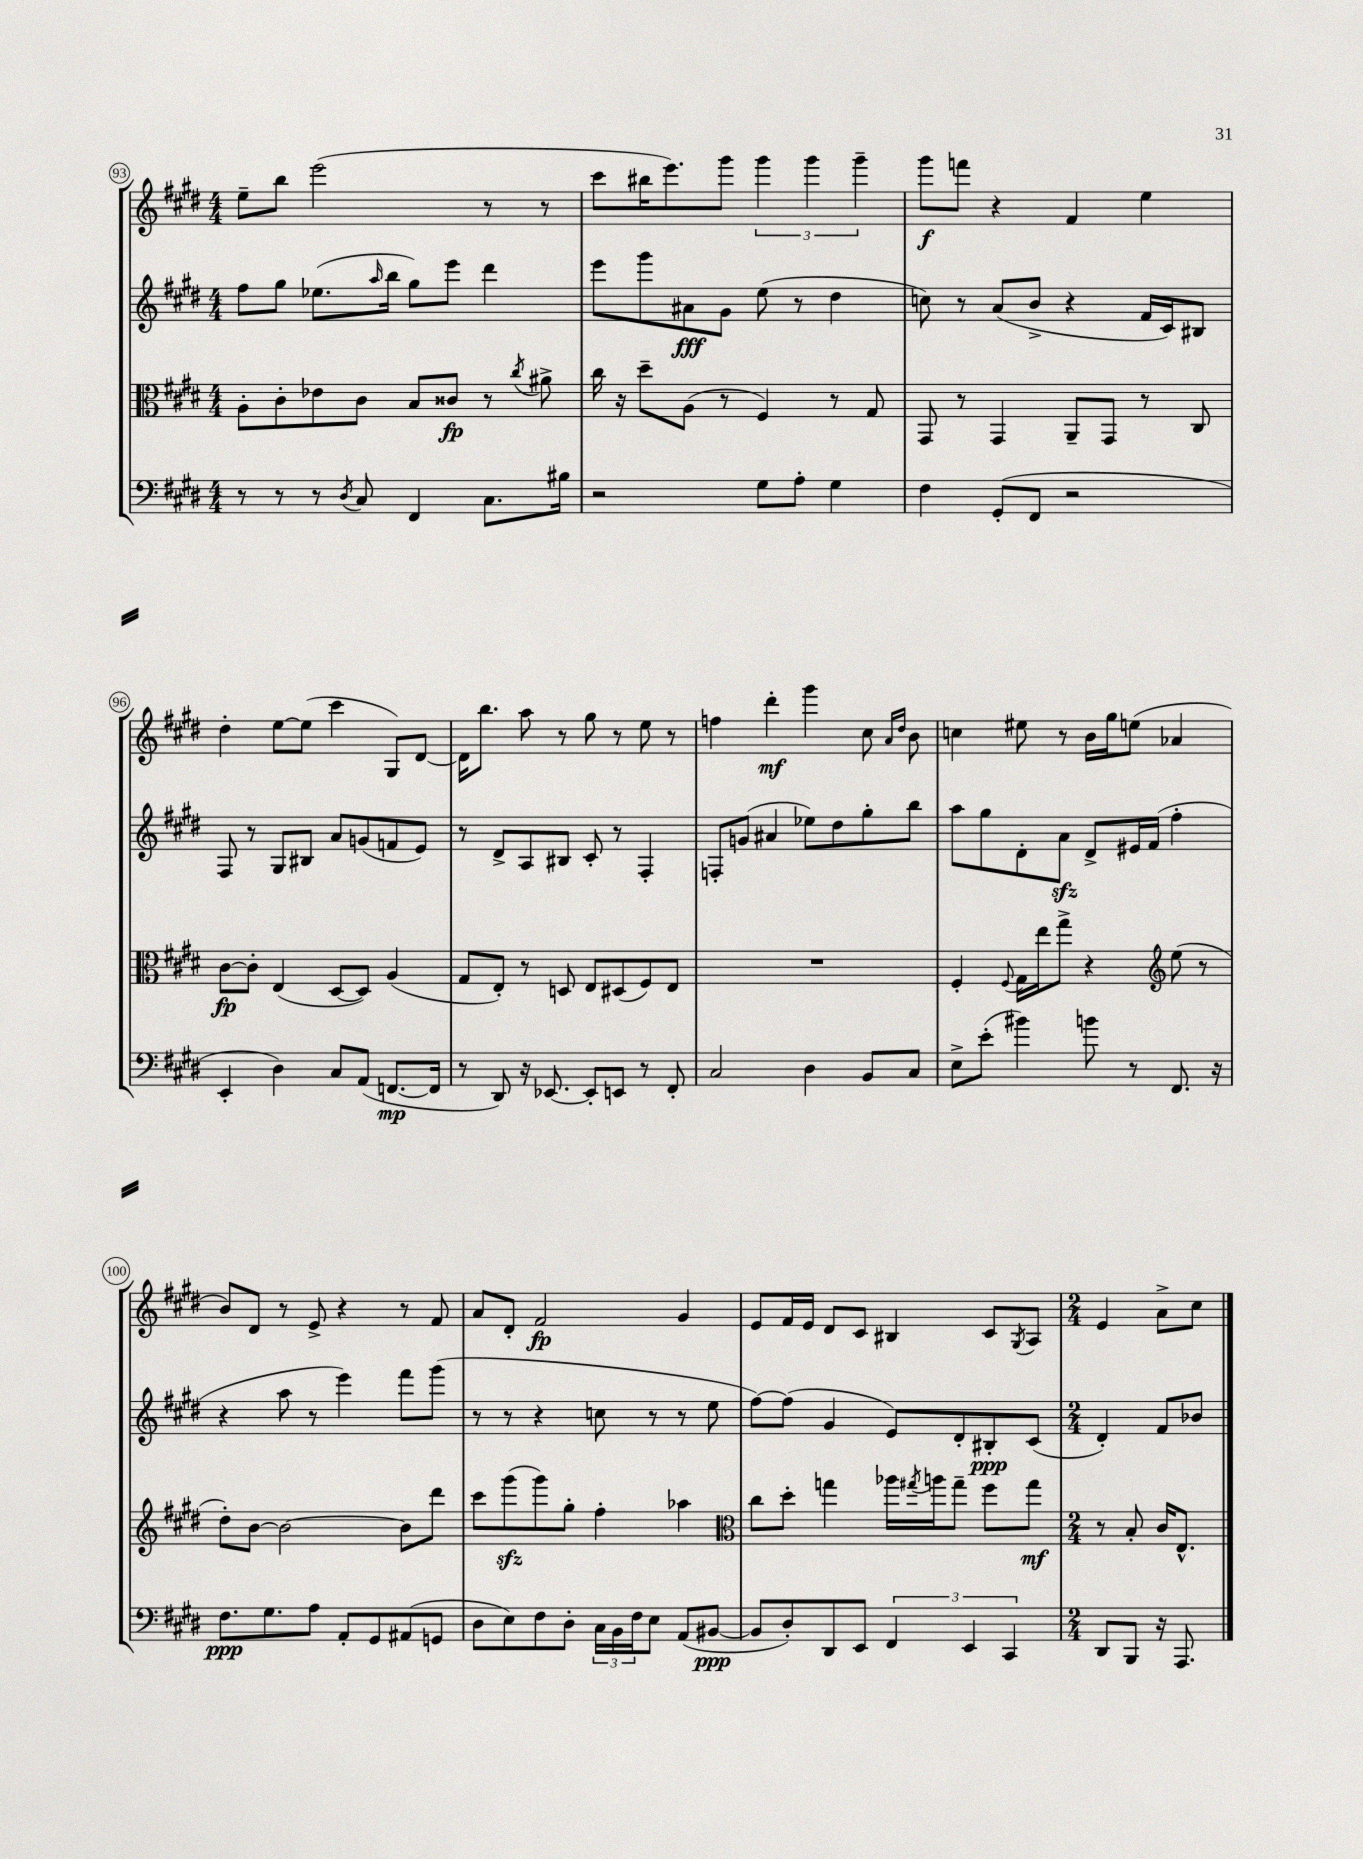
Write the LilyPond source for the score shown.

<<
\new StaffGroup <<
\new Staff = "s0" {
    \clef treble \key e \major \numericTimeSignature \time 4/4
    e''8-- b''8 e'''2( r8 r8 |
    cis'''8 bis''16 e'''8.) gis'''8 \tuplet 3/2 { gis'''4 gis'''4 gis'''4-- } |
    gis'''8\f f'''8 r4 fis'4 e''4 |
    dis''4-. e''8~ e''8( cis'''4 gis8) dis'8~ |
    dis'16 b''8. a''8 r8 gis''8 r8 e''8 r8 |
    f''4 dis'''4-.\mf gis'''4 cis''8 \grace { a'16 dis''16 } b'8 |
    c''4 eis''8 r8 b'16 gis''16 e''8( aes'4 |
    b'8) dis'8 r8 e'8-> r4 r8 fis'8 |
    a'8 dis'8-. fis'2\fp gis'4 |
    e'8 fis'16 e'16 dis'8 cis'8 bis4 cis'8 \acciaccatura { gis8 } a8 |
    \numericTimeSignature \time 2/4 e'4 a'8-> cis''8 \bar "|." |
}
\new Staff = "s1" {
    \clef treble \key e \major \numericTimeSignature \time 4/4
    fis''8 gis''8 ees''8.( \grace { a''16 } b''16 gis''8) e'''8 dis'''4 |
    e'''8 gis'''8 ais'8\fff gis'8 e''8( r8 dis''4 |
    c''8) r8 a'8( b'8-> r4 fis'16 cis'16) bis8 |
    fis8 r8 gis8 bis8 a'8 g'8( f'8 e'8) |
    r8 dis'8-> a8 bis8 cis'8-. r8 fis4-. |
    f8-. g'8( ais'4 ees''8) dis''8 gis''8-. b''8 |
    a''8 gis''8 dis'8-. a'8\sfz dis'8-> eis'16 fis'16( fis''4-. |
    r4 a''8 r8 e'''4) fis'''8 gis'''8( |
    r8 r8 r4 c''8 r8 r8 e''8 |
    fis''8~) fis''8( gis'4 e'8) dis'8-. bis8-.\ppp cis'8( |
    \numericTimeSignature \time 2/4 dis'4-.) fis'8 bes'8 \bar "|." |
}
\new Staff = "s2" {
    \clef alto \key e \major \numericTimeSignature \time 4/4
    a8-. cis'8-. ees'8 cis'8 b8 cisis'8\fp r8 \acciaccatura { cis''8 } ais'8-> |
    cis''16 r16 dis''8-- a8( r8 fis4) r8 gis8 |
    gis,8 r8 gis,4 a,8-- gis,8 r8 cis8 |
    cis'8~\fp cis'8-. e4( dis8~ dis8) a4( |
    gis8 e8-.) r8 d8 e8 dis8( fis8) e8 |
    R1 |
    fis4-. \appoggiatura { fis8 } gis16 e''16 gis''8-> r4 \clef treble e''8( r8 |
    dis''8-.) b'8~ b'2~ b'8 dis'''8 |
    cis'''8 gis'''8\sfz( gis'''8) gis''8-. fis''4-. aes''4 |
    \clef alto cis''8 dis''8-. g''4 aes''16 \acciaccatura { gis''8 } a''16 gis''8-- fis''8 gis''8\mf |
    \numericTimeSignature \time 2/4 r8 b8-. cis'16 e8.-^ \bar "|." |
}
\new Staff = "s3" {
    \clef bass \key e \major \numericTimeSignature \time 4/4
    r8 r8 r8 \acciaccatura { dis8 } cis8 fis,4 cis8. bis16 |
    r2 gis8 a8-. gis4 |
    fis4 gis,8-.( fis,8 r2 |
    e,4-. dis4) cis8 a,8( f,8.~\mp f,16 |
    r8 dis,8) r16 ees,8.~ ees,8-. e,8 r8 fis,8-. |
    cis2 dis4 b,8 cis8 |
    e8-> e'8-.( bis'4) b'8 r8 fis,8. r16 |
    fis8.\ppp gis8. a8 a,8-. gis,8 ais,8( g,8 |
    dis8 e8) fis8 dis8-. \tuplet 3/2 { cis16 b,16 fis16 } e8 a,8( bis,8~\ppp |
    bis,8 dis8-.) dis,8 e,8 \tuplet 3/2 { fis,4 e,4 cis,4 } |
    \numericTimeSignature \time 2/4 dis,8 b,,8 r16 a,,8. \bar "|." |
}
>>
>>
\layout { \context { \Score currentBarNumber = #93 \override BarNumber.stencil = #(make-stencil-circler 0.1 0.3 ly:text-interface::print) } }
